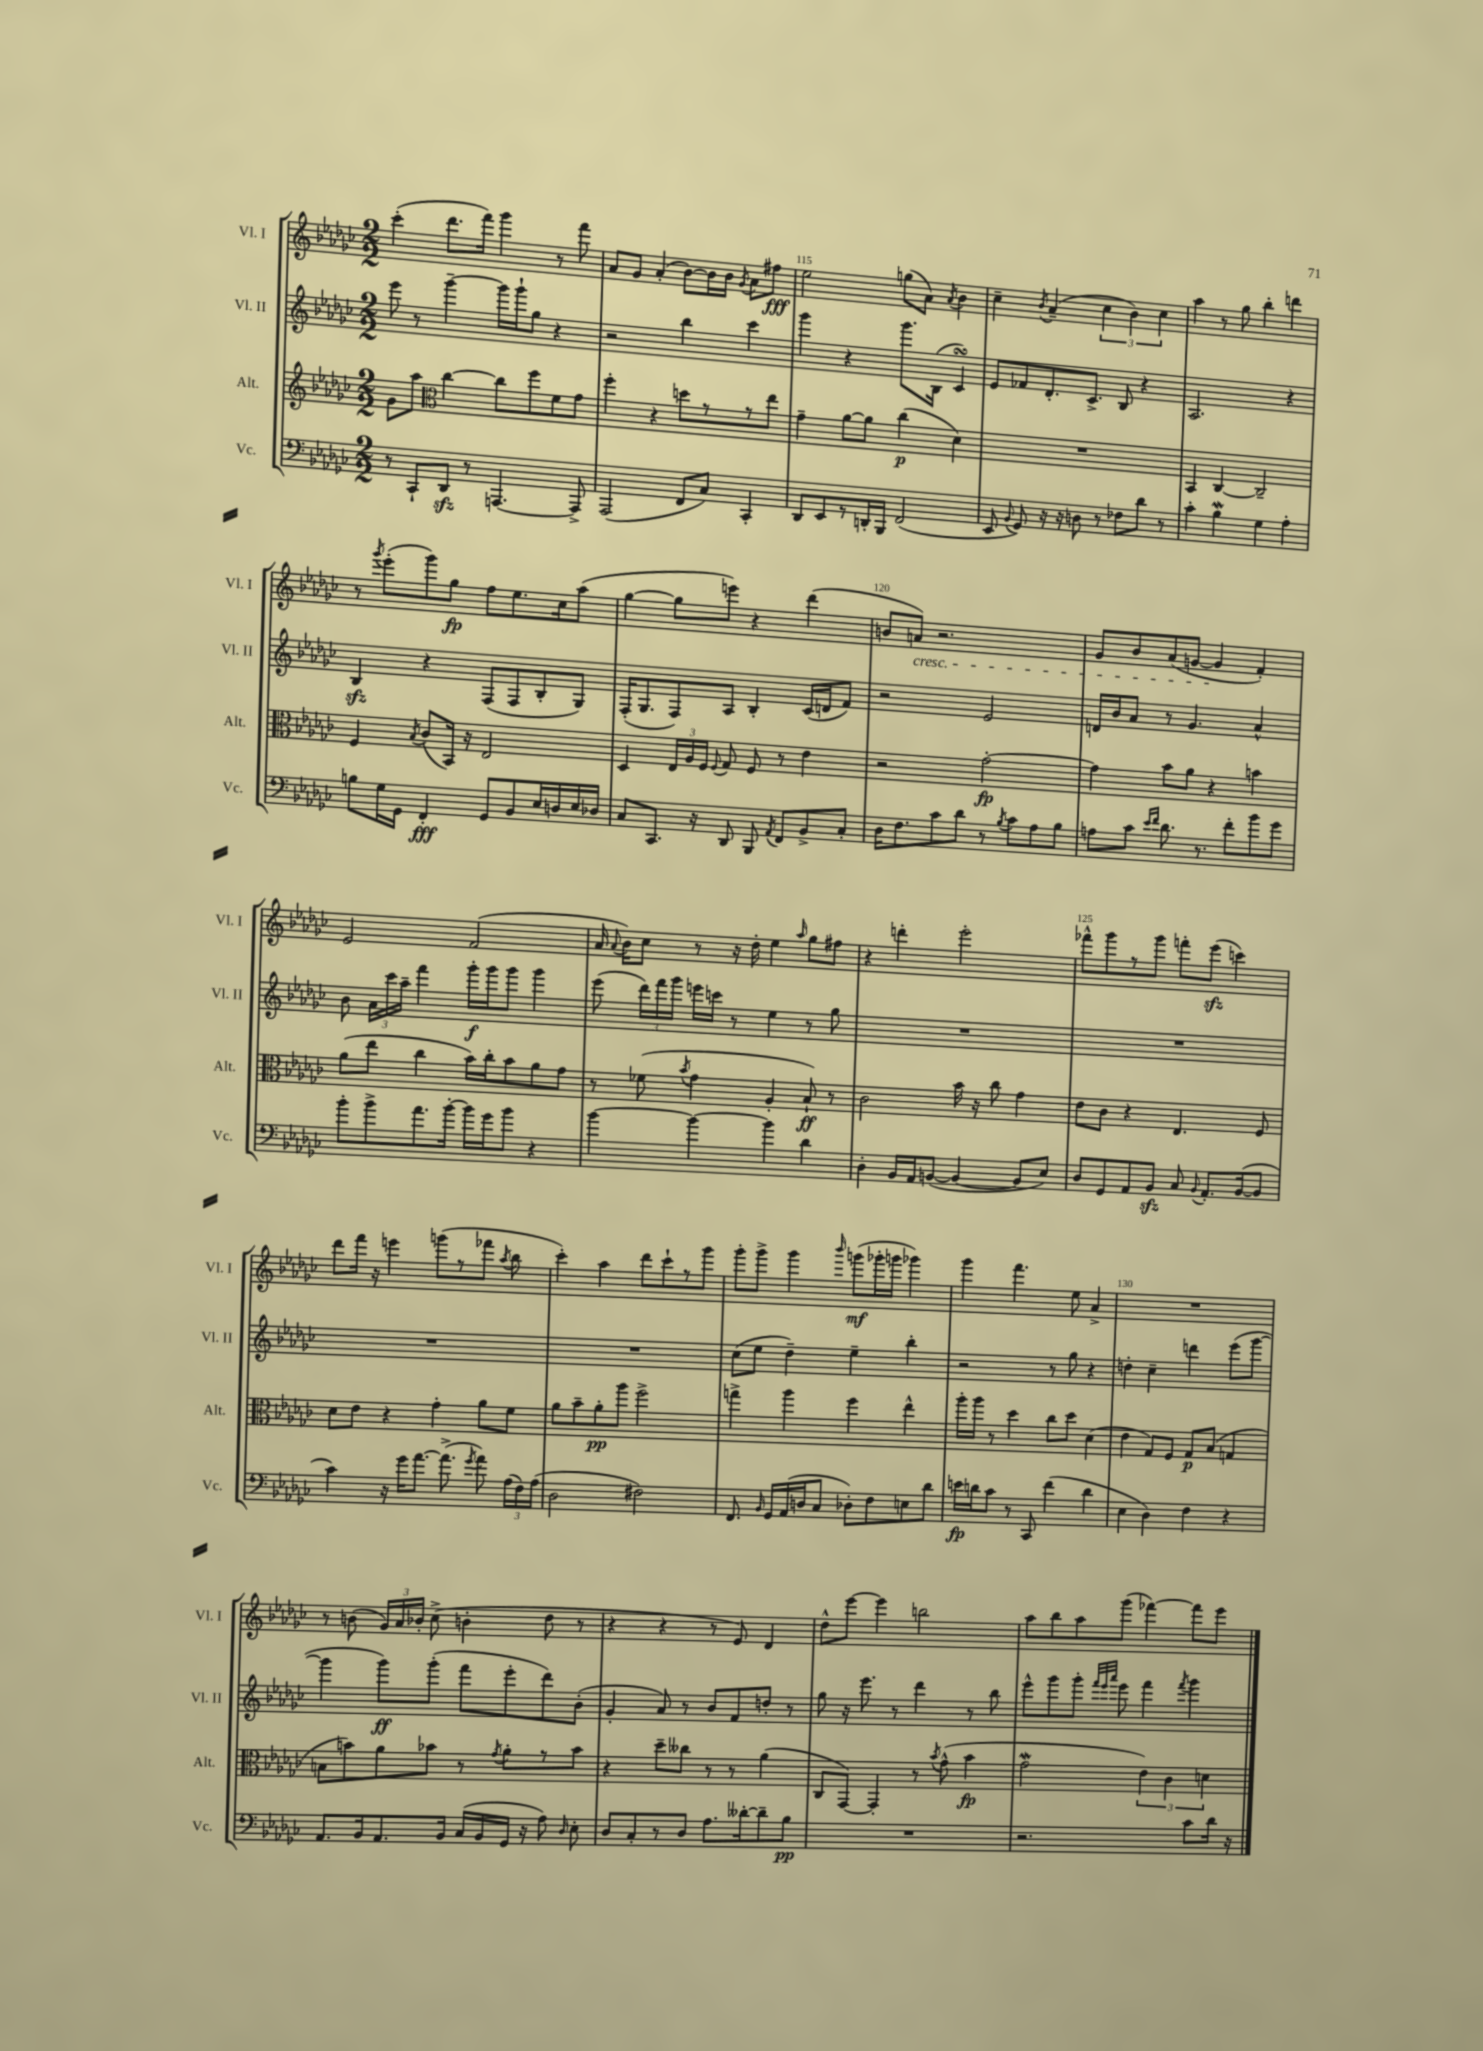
<<
\new StaffGroup <<
\new Staff = "s0" \with { instrumentName = "Vl. I" shortInstrumentName = "Vl. I" } {
    \clef treble \key ges \major \numericTimeSignature \time 2/2
    \autoBeamOff ces'''4-.( des'''8.[ f'''16]) ges'''4 r8 f'''8 |
    aes'8[ ges'8] aes'4-.( bes'8[~) bes'16 bes'16] \acciaccatura { ges'8 } aes'8[ fis''8]\fff |
    ees''2 g''8[( aes'8]) \acciaccatura { aes'8 } bes'4 |
    ces''4-- \acciaccatura { bes'8 } aes'4--( \tuplet 3/2 { ces''4 bes'4) ces''4 } |
    aes''4 r8 ges''8 bes''4-. d'''4 |
    r8 \acciaccatura { ges'''8 } ees'''8[-.( ges'''8) ges''8]\fp f''8[ ees''8. ces''16 aes''8]( |
    ges''4~ ges''8[ e'''8]) r4 des'''4( |
    b'8[ a'8]\cresc) r2. |
    ges'8[ bes'8 aes'8( g'8]~ g'4\! f'4-.) |
    ees'2 f'2( |
    aes'16 \appoggiatura { aes'8 } bes'16[) ces''8] r8 r16 des''16-. ees''4 \grace { aes''16 } ges''8[ fis''8] |
    r4 d'''4-. ees'''2-. |
    fes'''8[-^ ges'''8 r8 ges'''8] f'''8[-. ees'''8]\sfz( c'''4) |
    des'''8[ f'''16] r16 e'''4 g'''8[( r8 fes'''8] \acciaccatura { aes''8 } bes''8 |
    ces'''4-.) aes''4 des'''8[ ces'''8-! r8 ges'''8] |
    ges'''8[-. ges'''8]-> ges'''4 \grace { bes'''16 } g'''8[\mf( ges'''16-. g'''16] ges'''4) |
    ges'''4 f'''4. ees''8 aes'4-> |
    R1 |
    r8 b'8( \tuplet 3/2 { ges'16[) aes'16 bes'16]-. } ces''8->( b'4-. des''8 r8 |
    r4 r4 r8 ees'8) des'4 |
    des''8[-^ ees'''8]~ ees'''4 b''2 |
    aes''8[ bes''8 aes''8 ges'''8]( fes'''4~) fes'''8[ ees'''8] \bar "|." |
}
\new Staff = "s1" \with { instrumentName = "Vl. II" shortInstrumentName = "Vl. II" } {
    \clef treble \key ges \major \numericTimeSignature \time 2/2
    \autoBeamOff ees'''8 r8 ges'''4~-- ges'''16[ ges'''16-! ges''8] r4 |
    r2 bes''4 ces'''4 |
    ges'''4 r4 ges'''8.[ bes16]( ces'4\turn) |
    ees'8[ fes'8 des'8.-. ces'8.]-> bes8 r4 |
    aes2. r4 |
    bes4\sfz r4 f8[( f8 bes8-. ges8]) |
    f16[-.( ges8. f8) aes8] bes4-. ces'16[( d'16 f'8]) |
    r2 ees'2 |
    d'16[ bes'16 aes'8] r8 ges'4. aes'4-^ |
    bes'8 \tuplet 3/2 { aes'16[ ces'''16 aes''16]-- } f'''4 ges'''16[-.\f ges'''16 ges'''8] ges'''4 |
    ees'''8( \tuplet 3/2 { des'''16[) f'''16 ges'''16] } e'''16[ c'''16] r8 ees''4 r8 ges''8 |
    R1 |
    R1 |
    R1 |
    R1 |
    ces''8[( ees''8] des''4--) ees''4-- bes''4-. |
    r2 r8 ges''8 r4 |
    d''4-. ces''4-- d'''4 ees'''8[( ges'''8]~ |
    ges'''4 ges'''8[\ff) ges'''8]-.( f'''8[ ees'''8-. des'''8) bes'8]-.( |
    ges'4-. aes'8) r8 bes'8[ f'8 d''8]-. r8 |
    ges''8 r16 ees'''8. r8 des'''4 r8 bes''8 |
    ees'''8[-^ ges'''8 ges'''8]-. \grace { f'''32[ ees'''32 aes'''32] } ees'''8 f'''4 \acciaccatura { f'''8 } ges'''4 \bar "|." |
}
\new Staff = "s2" \with { instrumentName = "Alt." shortInstrumentName = "Alt." } {
    \clef treble \key ges \major \numericTimeSignature \time 2/2
    \autoBeamOff ges'8[ aes''8] \clef alto ces''4~ ces''8[ f''8 f'8 ges'8] |
    f''4-. r4 d''8[ r8 r8 ees''8] |
    ges'4-- aes'8[~ aes'8] ces''4\p( des'4) |
    R1 |
    bes,4 ces4~ ces2-- |
    f4 \acciaccatura { bes8 } ces'8[( bes,16]) r16 ees2 |
    des4 \tuplet 3/2 { ees16[ aes16 f16] } \appoggiatura { f8 } ges8 f8 r8 ees'4 |
    r2 ges'2~-.\fp |
    ges'4 bes'8[ aes'8] r4 b'4 |
    aes'8[( ees''8] ces''4 bes'16[) ces''16-. bes'8 aes'8 ges'8] |
    r8 fes'8( \acciaccatura { bes'8 } ges'4 aes4-. bes8-!\ff) r8 |
    ces'2 bes'16 r16 ces''8 ges'4 |
    ees'8[ ces'8] r4 ees4. f8 |
    des'8[ ees'8] r4 ges'4-. aes'8[ f'8] |
    aes'8[ bes'8-- aes'8-.\pp aes''8] f''2-> |
    g''4-> aes''4 f''4 ees''4-^ |
    aes''16[-. aes''16] r8 des''4 ces''8[ des''8] des'4( |
    ees'4 ges8[) f8] ges8[\p bes8]( g4 |
    b8[ b'8) aes'8 bes'8] r8 \acciaccatura { ges'8 } aes'8[-. r8 bes'8] |
    r4 des''8[-- ceses''8] r8 r8 aes'4( |
    ces8[ ges,8]~) ges,4-. r8 \acciaccatura { bes'8 } ges'8-^( bes'4\fp |
    ges'2\mordent \tuplet 3/2 { ees'4) ces'4 d'4 } \bar "|." |
}
\new Staff = "s3" \with { instrumentName = "Vc." shortInstrumentName = "Vc." } {
    \clef bass \key ges \major \numericTimeSignature \time 2/2
    \autoBeamOff r8 ces,8[-! des,8]\sfz r8 a,,4.~ a,,8-> |
    aes,,2( f,8[ ces8]) ces,4-. |
    des,8[ ees,8 r8 d,16-. bes,,16] f,2( |
    ees,8 \appoggiatura { bes,8 } ges,8) r16 r16 d8 r8 fes8[ des'8] r8 |
    ces'4-. bes4\mordent ges4 aes4-. |
    b8[ ges16 ges,16] f,4-.\fff ges,8[ bes,8 ees16 d16 ees16 des16] |
    ces8[ ces,8.] r16 des,8 bes,,8 \acciaccatura { aes,8 } f,8[ bes,8-> ces8]-. |
    des16[ f8. ces'8 des'8] r8 \acciaccatura { bes8 } ces'8[ aes8 bes8] |
    a8[ ces'8] \grace { ees'16[ f'16] } des'8. r8. f'8[-. bes'8 ges'8] |
    bes'8[-. bes'8-> aes'8. bes'16]~-. bes'16[ ges'16 bes'8] r4 |
    bes'4~ bes'4~ bes'4 des'4 |
    des4-. bes,16[ aes,16 b,8]~( b,4~ b,8[ ees8]) |
    des8[ ges,8 aes,8 bes,8]\sfz ces8 \appoggiatura { bes,8 } aes,8.[-. bes,16~( bes,8] |
    ces'4) r16 ges'16[ aes'8.]~ aes'8.->( \acciaccatura { ges'8 } aes'8) \tuplet 3/2 { aes16[( f16) aes16]( } |
    des2 fis2) |
    f,8. \grace { bes,16 } ges,16[ aes,16( d16 ces8] des8[-.) f8 e8 des'8] |
    e'16[\fp d'16 ces'8] r8 ces,8 f'4( d'4 |
    ees4 des4) f4 r4 |
    aes,8.[ bes,16 aes,8. bes,16] ces16[( bes,16 ges,16] r16 aes8) \grace { des16 } ees8-. |
    des8[ ces8-. r8 des8] aes8.[ deses'16~-. deses'8-- bes8]\pp |
    R1 |
    r2. ces'8[ des'16] r16 \bar "|." |
}
>>
>>
\layout { \context { \Score currentBarNumber = #113 \override BarNumber.break-visibility = ##(#f #t #t) barNumberVisibility = #(every-nth-bar-number-visible 5) } }
